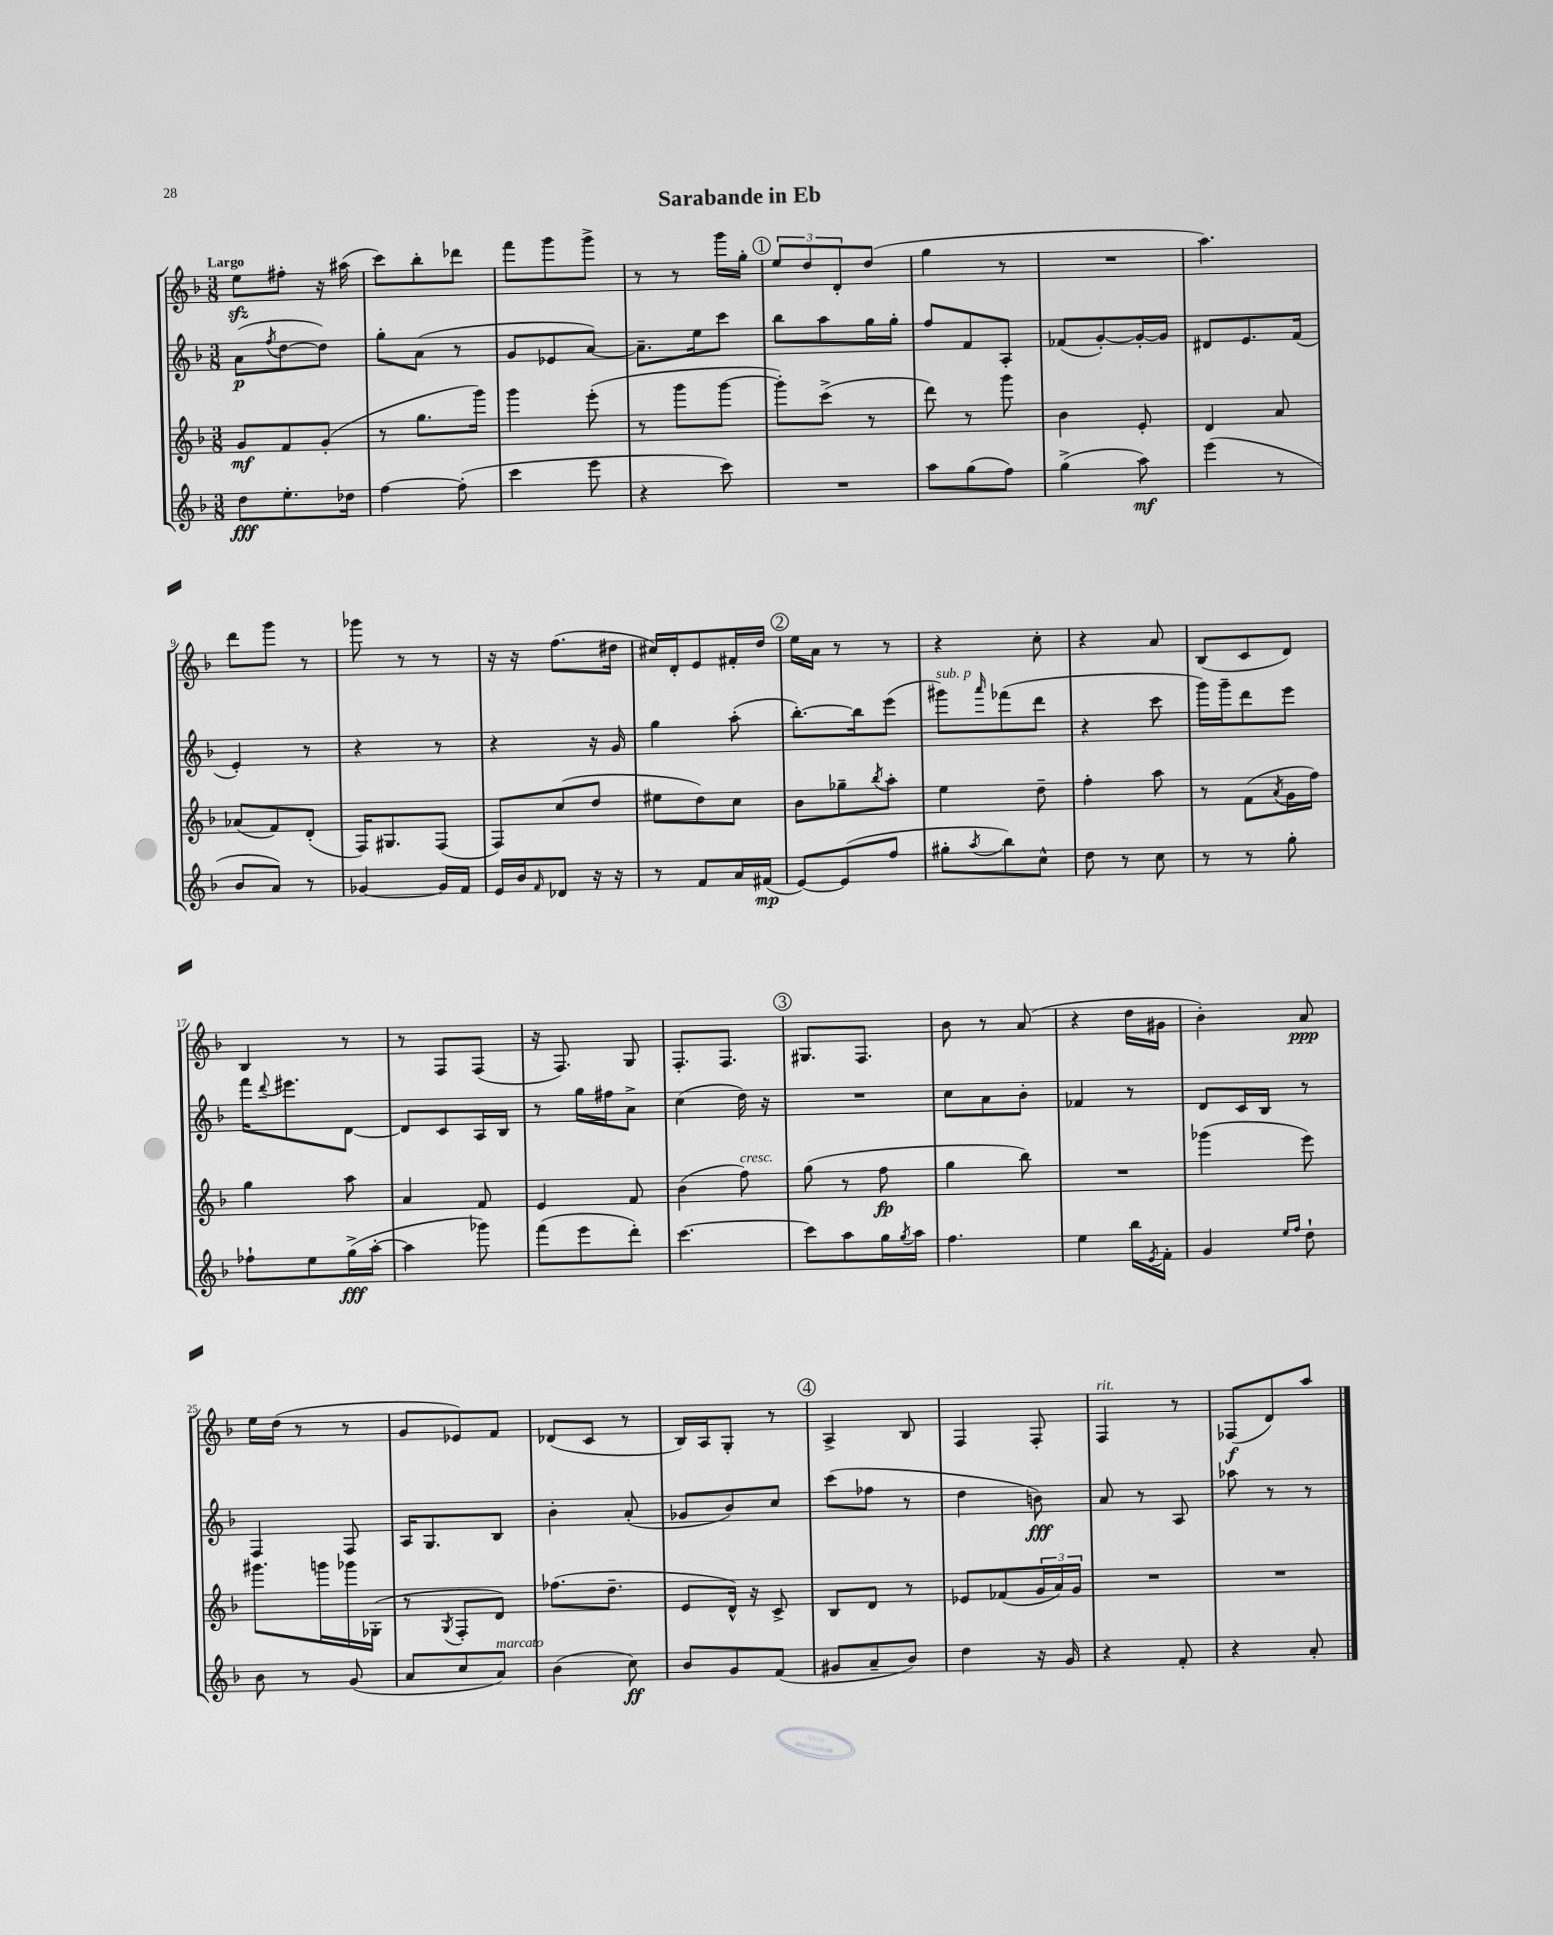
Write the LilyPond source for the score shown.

\header { title = "Sarabande in Eb" }
<<
\new StaffGroup <<
\new Staff = "s0" {
    \clef treble \key f \major \numericTimeSignature \time 3/8 \tempo "Largo"
    e''8\sfz fis''8-. r16 ais''16( |
    c'''8) bes''8-. des'''8 |
    f'''8 g'''8 g'''8-> |
    r8 r8 g'''16 g''16-. |
    \mark \markup { \circle "1" } \tuplet 3/2 { e''8 d''8 d'8-. } d''8( |
    g''4 r8 |
    R4. |
    a''4.) |
    d'''8 g'''8 r8 |
    ges'''8 r8 r8 |
    r16 r16 f''8.( dis''16 |
    cis''16) d'16-. e'8 fis'16-. d''16 |
    \mark \markup { \circle "2" } e''16 a'16 r8 r8 |
    r4 c''8-. |
    r4 a'8 |
    bes8( c'8 d'8) |
    bes4 r8 |
    r8 f8 f8( |
    r16 f8.) g8 |
    f8.-. f8. |
    \mark \markup { \circle "3" } gis8. f8. |
    bes'8 r8 a'8( |
    r4 d''16 gis'16 |
    bes'4-.) a'8\ppp |
    e''16 d''16( r8 r8 |
    g'8 ees'8) f'8 |
    des'8( c'8 r8 |
    bes16) a16 g8-. r8 |
    \mark \markup { \circle "4" } a4-> bes8 |
    f4 f8-. |
    f4^\markup { \italic "rit." } r8 |
    fes8\f( d'8) a''8 \bar "|." |
}
\new Staff = "s1" {
    \clef treble \key f \major \numericTimeSignature \time 3/8
    a'8\p( \acciaccatura { f''8 } d''8~ d''8) |
    g''8-. a'8( r8 |
    g'8 ees'8 a'8~) |
    a'8.-- e''16 c'''8 |
    \mark \markup { \circle "1" } bes''8 a''8 g''16 g''16-. |
    f''8 f'8 a8-. |
    fes'8( g'8~-.) g'16~-. g'16 |
    dis'8 e'8. f'16( |
    e'4-.) r8 |
    r4 r8 |
    r4 r16 g'16 |
    g''4 a''8-.( |
    \mark \markup { \circle "2" } bes''8.~-.) bes''16 e'''8( |
    gis'''8^\markup { \italic "sub. p" }) \grace { a'''16 } fes'''8( d'''8 |
    r4 c'''8 |
    g'''16) g'''16-- d'''8 e'''8 |
    f'''16 \appoggiatura { d'''8 } eis'''8. d'8~ |
    d'8 c'8 a16 bes16 |
    r8 g''16 fis''16 a'8-> |
    c''4( d''16) r16 |
    \mark \markup { \circle "3" } R4. |
    c''8 a'8 bes'8-. |
    fes'4 r8 |
    d'8 c'16 bes16 r8 |
    f4 f8 |
    a16 g8. bes8 |
    bes'4-. a'8-.( |
    ges'8 bes'8) c''8 |
    \mark \markup { \circle "4" } c'''8( fes''8 r8 |
    d''4 b'8\fff) |
    a'8 r8 a8 |
    aes''8 r8 r8 \bar "|." |
}
\new Staff = "s2" {
    \clef treble \key f \major \numericTimeSignature \time 3/8
    g'8\mf f'8 g'8-.( |
    r8 g''8. g'''16) |
    g'''4 e'''8-.( |
    r8 g'''8 g'''8~ |
    \mark \markup { \circle "1" } g'''8-.) c'''8->( r8 |
    d'''8) r8 g'''8 |
    bes'4 e'8-. |
    d'4 a'8 |
    aes'8( f'8) d'8-.( |
    f16) gis8. f8( |
    f8) c''8( d''8 |
    eis''8 d''8) c''8 |
    \mark \markup { \circle "2" } bes'8 ges''8-- \acciaccatura { bes''8 } a''8-. |
    e''4 d''8-- |
    f''4-. a''8 |
    r8 f'8( \acciaccatura { a'8 } g'16 f''16) |
    g''4 a''8 |
    a'4 f'8 |
    e'4 f'8 |
    bes'4( f''8^\markup { \italic "cresc." }) |
    \mark \markup { \circle "3" } g''8( r8 f''8\fp |
    g''4 bes''8) |
    R4. |
    ges'''4( e'''8) |
    gis'''8. g'''16 ges'''16 ges16-.( |
    r8 \acciaccatura { g8 } f8-. d'8) |
    fes''8.( d''8.-- |
    e'8 d'16-^) r16 c'8-> |
    \mark \markup { \circle "4" } bes8 d'8 r8 |
    ees'8 fes'8( \tuplet 3/2 { g'16 a'16) g'16 } |
    R4. |
    R4. \bar "|." |
}
\new Staff = "s3" {
    \clef treble \key f \major \numericTimeSignature \time 3/8
    d''8\fff e''8.-. des''16 |
    f''4~ f''8-.( |
    c'''4 e'''8 |
    r4 c'''8) |
    \mark \markup { \circle "1" } R4. |
    a''8 g''8( f''8) |
    g''4->( a''8\mf) |
    e'''4( r8 |
    bes'8 a'8) r8 |
    ges'4~ ges'16 f'16 |
    e'16 bes'16 \grace { f'16 } des'8 r16 r16 |
    r8 f'8 a'16 fis'16\mp( |
    \mark \markup { \circle "2" } e'8~) e'8( f''8 |
    gis''8-. \acciaccatura { a''8 } bes''8) c''8-^ |
    d''8 r8 c''8 |
    r8 r8 g''8-. |
    fes''8-! e''8 g''16->\fff( a''16~-. |
    a''4 ges'''8) |
    f'''8( e'''8 d'''8-.) |
    c'''4.~ |
    \mark \markup { \circle "3" } c'''8 a''8 g''16 \acciaccatura { g''8 } a''16 |
    f''4. |
    e''4 bes''16 \acciaccatura { e'8 } f'16-. |
    g'4 \grace { e''16 f''16 } d''8-! |
    bes'8 r8 g'8( |
    a'8 c''8 a'8^\markup { \italic "marcato" }) |
    bes'4( c''8\ff) |
    bes'8 g'8 f'8( |
    \mark \markup { \circle "4" } gis'8 a'8-- bes'8) |
    d''4 r16 g'16 |
    r4 f'8-. |
    r4 a'8-. \bar "|." |
}
>>
>>
